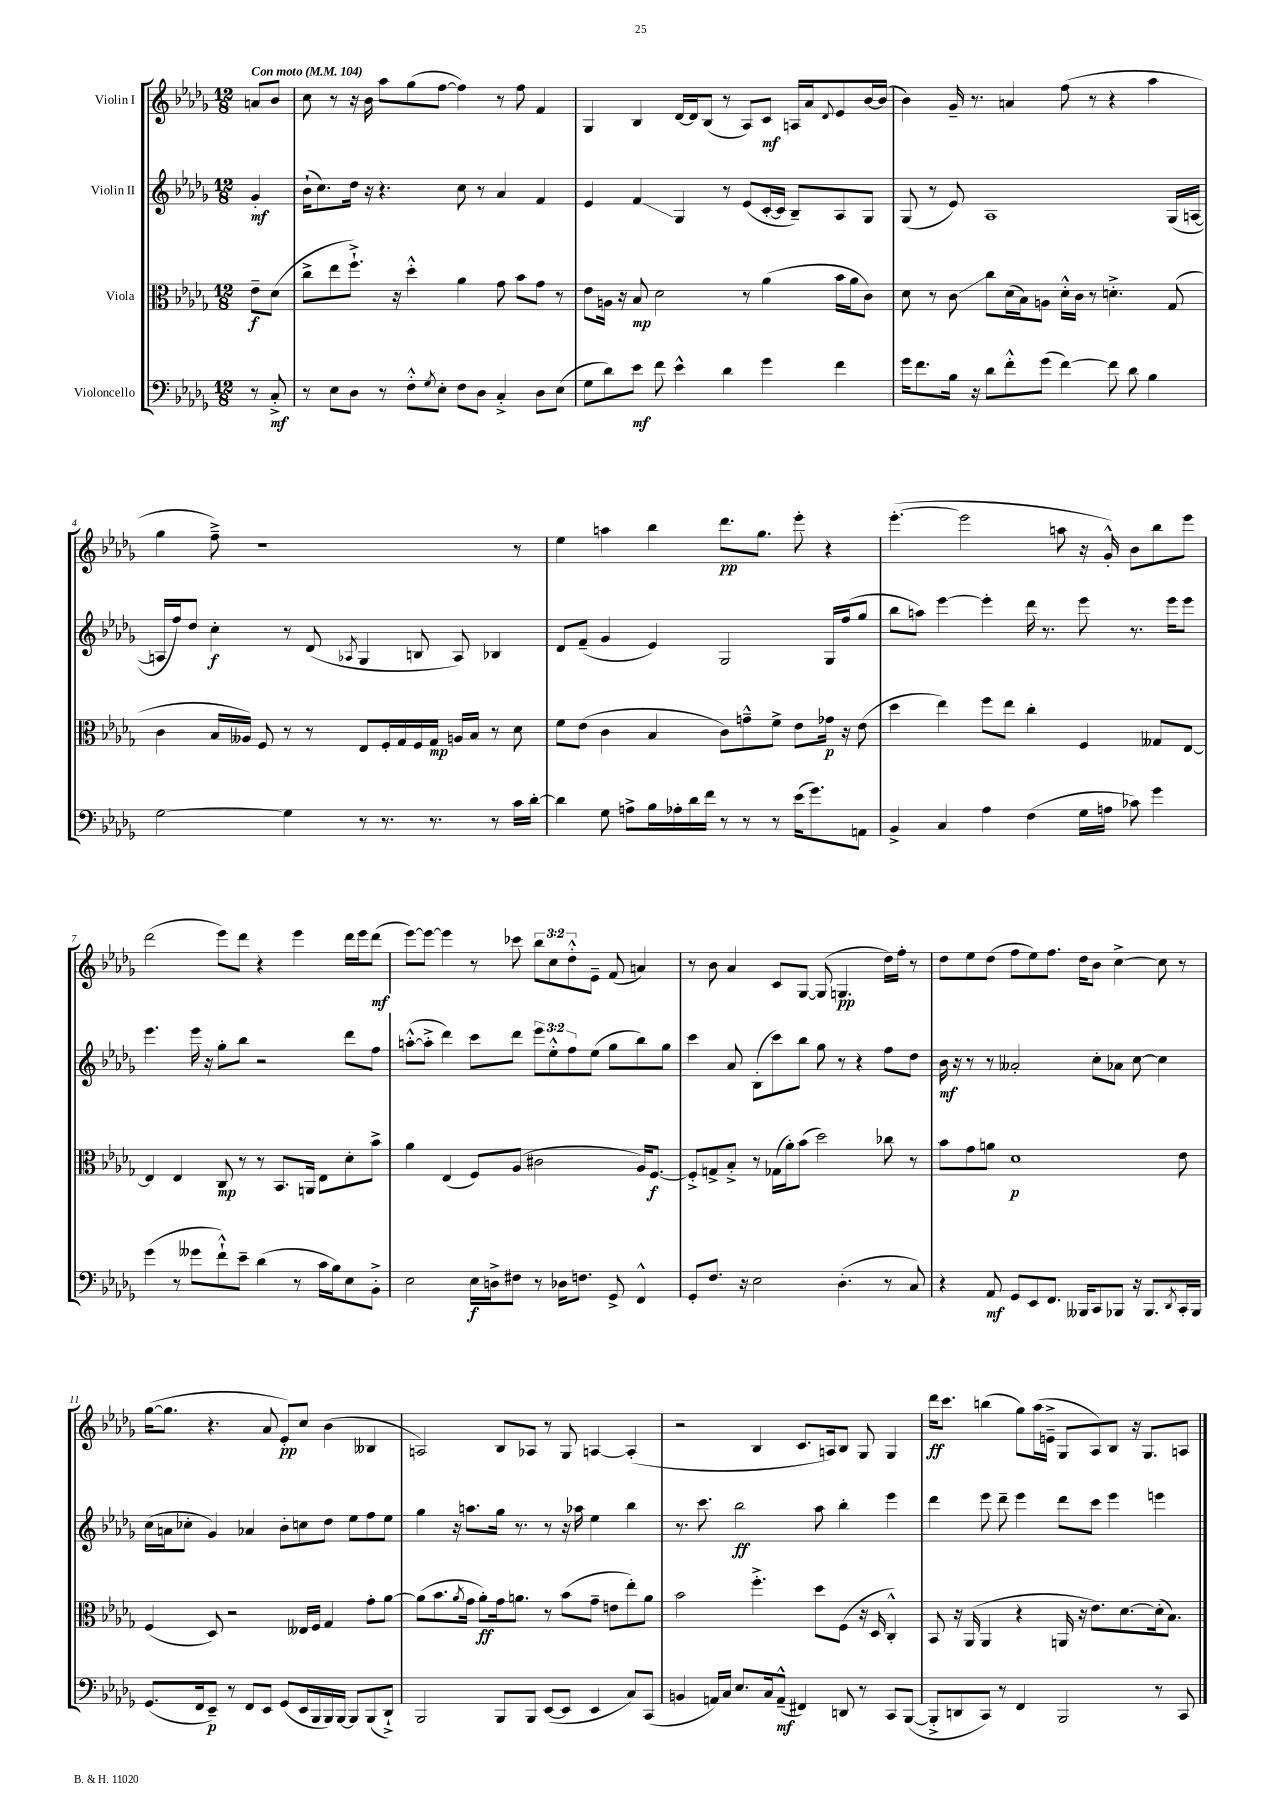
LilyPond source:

<<
\new StaffGroup <<
\new Staff = "s0" \with { instrumentName = "Violin I" } {
    \clef treble \key des \major \numericTimeSignature \time 12/8 \override Staff.TupletNumber.text = #tuplet-number::calc-fraction-text \partial 4 \tempo "Con moto" 4 = 104
    a'8 bes'8 |
    c''8 r8 r16 bes'16 aes''8 ges''8( f''8~ f''4) r8 f''8 f'4 |
    ges4 bes4 des'16~ des'16 bes8( r8 aes8) c'8\mf a16 aes'16 \appoggiatura { des'8 } ees'8 bes'16~ bes'16( |
    bes'4) ges'16-- r8. a'4 f''8( r8 r4 aes''4 |
    ges''4 f''8--->) r1 r8 |
    ees''4 a''4 bes''4 des'''8.\pp ges''8. ees'''8-. r4 |
    ees'''4.~-.( ees'''2 a''8 r16 ges'16-.-^) bes'8 bes''8 ees'''8 |
    des'''2( ees'''8) des'''8 r4 ees'''4 des'''16 ees'''16 des'''8\mf( |
    ees'''8~) ees'''8~ ees'''4 r8 ces'''8 \tuplet 3/2 { bes''8 c''8 des''8-.-^ } ees'8-- f'8( a'4) |
    r8 bes'8 aes'4 c'8 ges8~ ges8( g4.\pp des''16) f''16-. r8 |
    des''8 ees''8 des''8( f''8 ees''8) f''8. des''16 bes'8 c''4~-> c''8 r8 |
    ges''16~( ges''8. r4. aes'8 ees'8-.\pp) c''8 bes'4( beses4 |
    a2) bes8 aes8 r8 ges8 a4~ a4-.( |
    r2 bes4 c'8. a16) bes8 ges8 ges4 |
    des'''16\ff c'''8. b''4( ges''8) aes''16( e'16---> ges8 aes8) bes8 r16 ges8. a8 \bar "|." |
}
\new Staff = "s1" \with { instrumentName = "Violin II" } {
    \clef treble \key des \major \numericTimeSignature \time 12/8 \override Staff.TupletNumber.text = #tuplet-number::calc-fraction-text \partial 4
    ges'4-.\mf |
    bes'16-!( c''8.) des''16 r16 r4. c''8 r8 aes'4 f'4 |
    ees'4 f'4\glissando ges4 r8 ees'8( c'16~-. c'16 bes8--) aes8 ges8 |
    ges8( r8 ees'8) aes1 ges16( a16~ |
    a16 f''16) des''8 c''4-.\f r8 des'8( \acciaccatura { aes8 } ges4 b8 aes8) bes4 |
    des'8 f'8--( ges'4 ees'4) ges2 ges16 f''16( ges''8 |
    bes''8 a''8) ees'''4~ ees'''4-. des'''16 r8. ees'''8 r8. ees'''16 ees'''8 |
    ees'''4. ees'''16 r16 ges''8-. bes''8 r2 des'''8 f''8 |
    a''8~-.-^( a''8-.-> des'''4) c'''8 des'''8 \tuplet 3/2 { ees'''8 ees''8-.-^ f''8 } ees''8( ges''8 bes''8) ges''8 |
    c'''4 aes'8 bes8-.( c'''8) bes''8 ges''8 r8 r4 f''8 des''8 |
    bes'16\mf r16 r8 r8 aeses'2-. c''8-. aes'8 c''8~ c''4 |
    c''16( a'16 ces''8-. ges'4) aes'4 bes'8-. c''8 des''8 ees''8 f''8 ees''8 |
    ges''4 r16 a''8. ges''16 r8. r8 r16 aes''16 ees''4 bes''4 |
    r8. c'''8. bes''2\ff aes''8 bes''4-. ees'''4 |
    des'''4 ees'''8 des'''8-- ees'''4 des'''8 c'''8 ees'''4 e'''4 \bar "|." |
}
\new Staff = "s2" \with { instrumentName = "Viola" } {
    \clef alto \key des \major \numericTimeSignature \time 12/8 \partial 4
    ees'8--\f des'8( |
    c''8-> ees''8 f''8.-!->) r16 des''4-.-^ aes'4 ges'8 bes'8 ges'8 r8 |
    ees'8 a16 r16 bes8\mp des'2 r8 aes'4( bes'16 aes'16 c'8) |
    des'8 r8 c'8\glissando c''8 des'16( bes16) a8 des'16-.-^ c'16 r8 d'4.-.-> ges8( |
    c'4 bes16 aeses16) f8 r8 r8 ees8 f16-. ges16 f16 ges16\mp a16 bes16 r8 des'8 |
    f'8 ees'8( c'4 bes4 c'8) g'8---^ f'8-> ees'8 ges'16\p r16 ees'8( |
    des''4 ees''4) f''8 ees''8 c''4-. f4 geses8 ees8~ |
    ees4 ees4 c8\mp r8 r8 bes,8. a,16 ees8 des'8-. bes'8-> |
    aes'4 ees4( f8) aes8( cis'2 aes16) f8.~\f |
    f8-.-> g8-> bes8-.-> r8 ges16( aes'16-.) bes'8( des''2) ces''8 r8 |
    bes'8 ges'8 a'8 des'1\p ees'8 |
    f4( des8) r2 eeses16 f16 ges4 ges'8-. aes'8~ |
    aes'8( bes'8. \acciaccatura { aes'8 } ges'16 aes'8-.\ff) ges'16 a'8. r8 bes'8( ges'8-- e'8 ees''8-.) a'8 |
    bes'2 f''4.-.-> des''8 f8( r16 des16 c4-.-^) |
    bes,8 r16 aes,16( aes,4 r4 a,16 r16 ees'8.) des'8.~ des'16-.( bes8.) \bar "|." |
}
\new Staff = "s3" \with { instrumentName = "Violoncello" } {
    \clef bass \key des \major \numericTimeSignature \time 12/8 \partial 4
    r8 c8-.->\mf |
    r8 ees8 des8 r8 f8-.-^ \acciaccatura { ges8 } ees8-. f8 des8 c4-.-> des8 ees8( |
    ges8 des'8) ees'8\mf f'8 ees'4-^ des'4 ges'4 f'4 |
    ges'16 f'8. bes16 r16 des'8 f'8-.-^ ges'8( f'4~) f'8 des'8 bes4 |
    ges2~ ges4 r8 r8. r8. r8 c'16 des'16~-. |
    des'4 ges8 a8-> bes16 aes16-. des'16 f'16 r8 r8 r8 ees'16( ges'8.) a,8 |
    bes,4-> c4 aes4 f4( ges16 a16 ces'8) ges'4 |
    ges'4( r8 geses'8 f'8-!-^) ees'8-- des'4( r8 c'16 bes16) ees8 bes,8-.-> |
    ees2 ees16\f d16-> fis8 r8 des16 f8. ges,8-> f,4-^ |
    ges,8-. f8. r16 ees2 des4.-.( r8 c8) |
    r4 aes,8\mf ges,8 ees,8 f,8. beses,,16 c,8 bes,,8 r16 bes,,8. \acciaccatura { des,8 } c,16-. bes,,16 |
    ges,8.( f,16 ees,8--\p) r8 f,8 ees,8 ges,8( ees,16 bes,,16 bes,,16) bes,,16~ bes,,8 bes,,8( des,8-!->) |
    bes,,2 bes,,8 bes,,8 ees,8~( ees,8 ees,4 c8) c,8( |
    b,4 a,16) c16 ees8. c16 a,8---^\mf( fis,4) d,8 r8 c,8 bes,,8~( |
    bes,,8-.-> d,8 c,8) r8 f,4 bes,,2 r8 c,8 \bar "|." |
}
>>
>>
